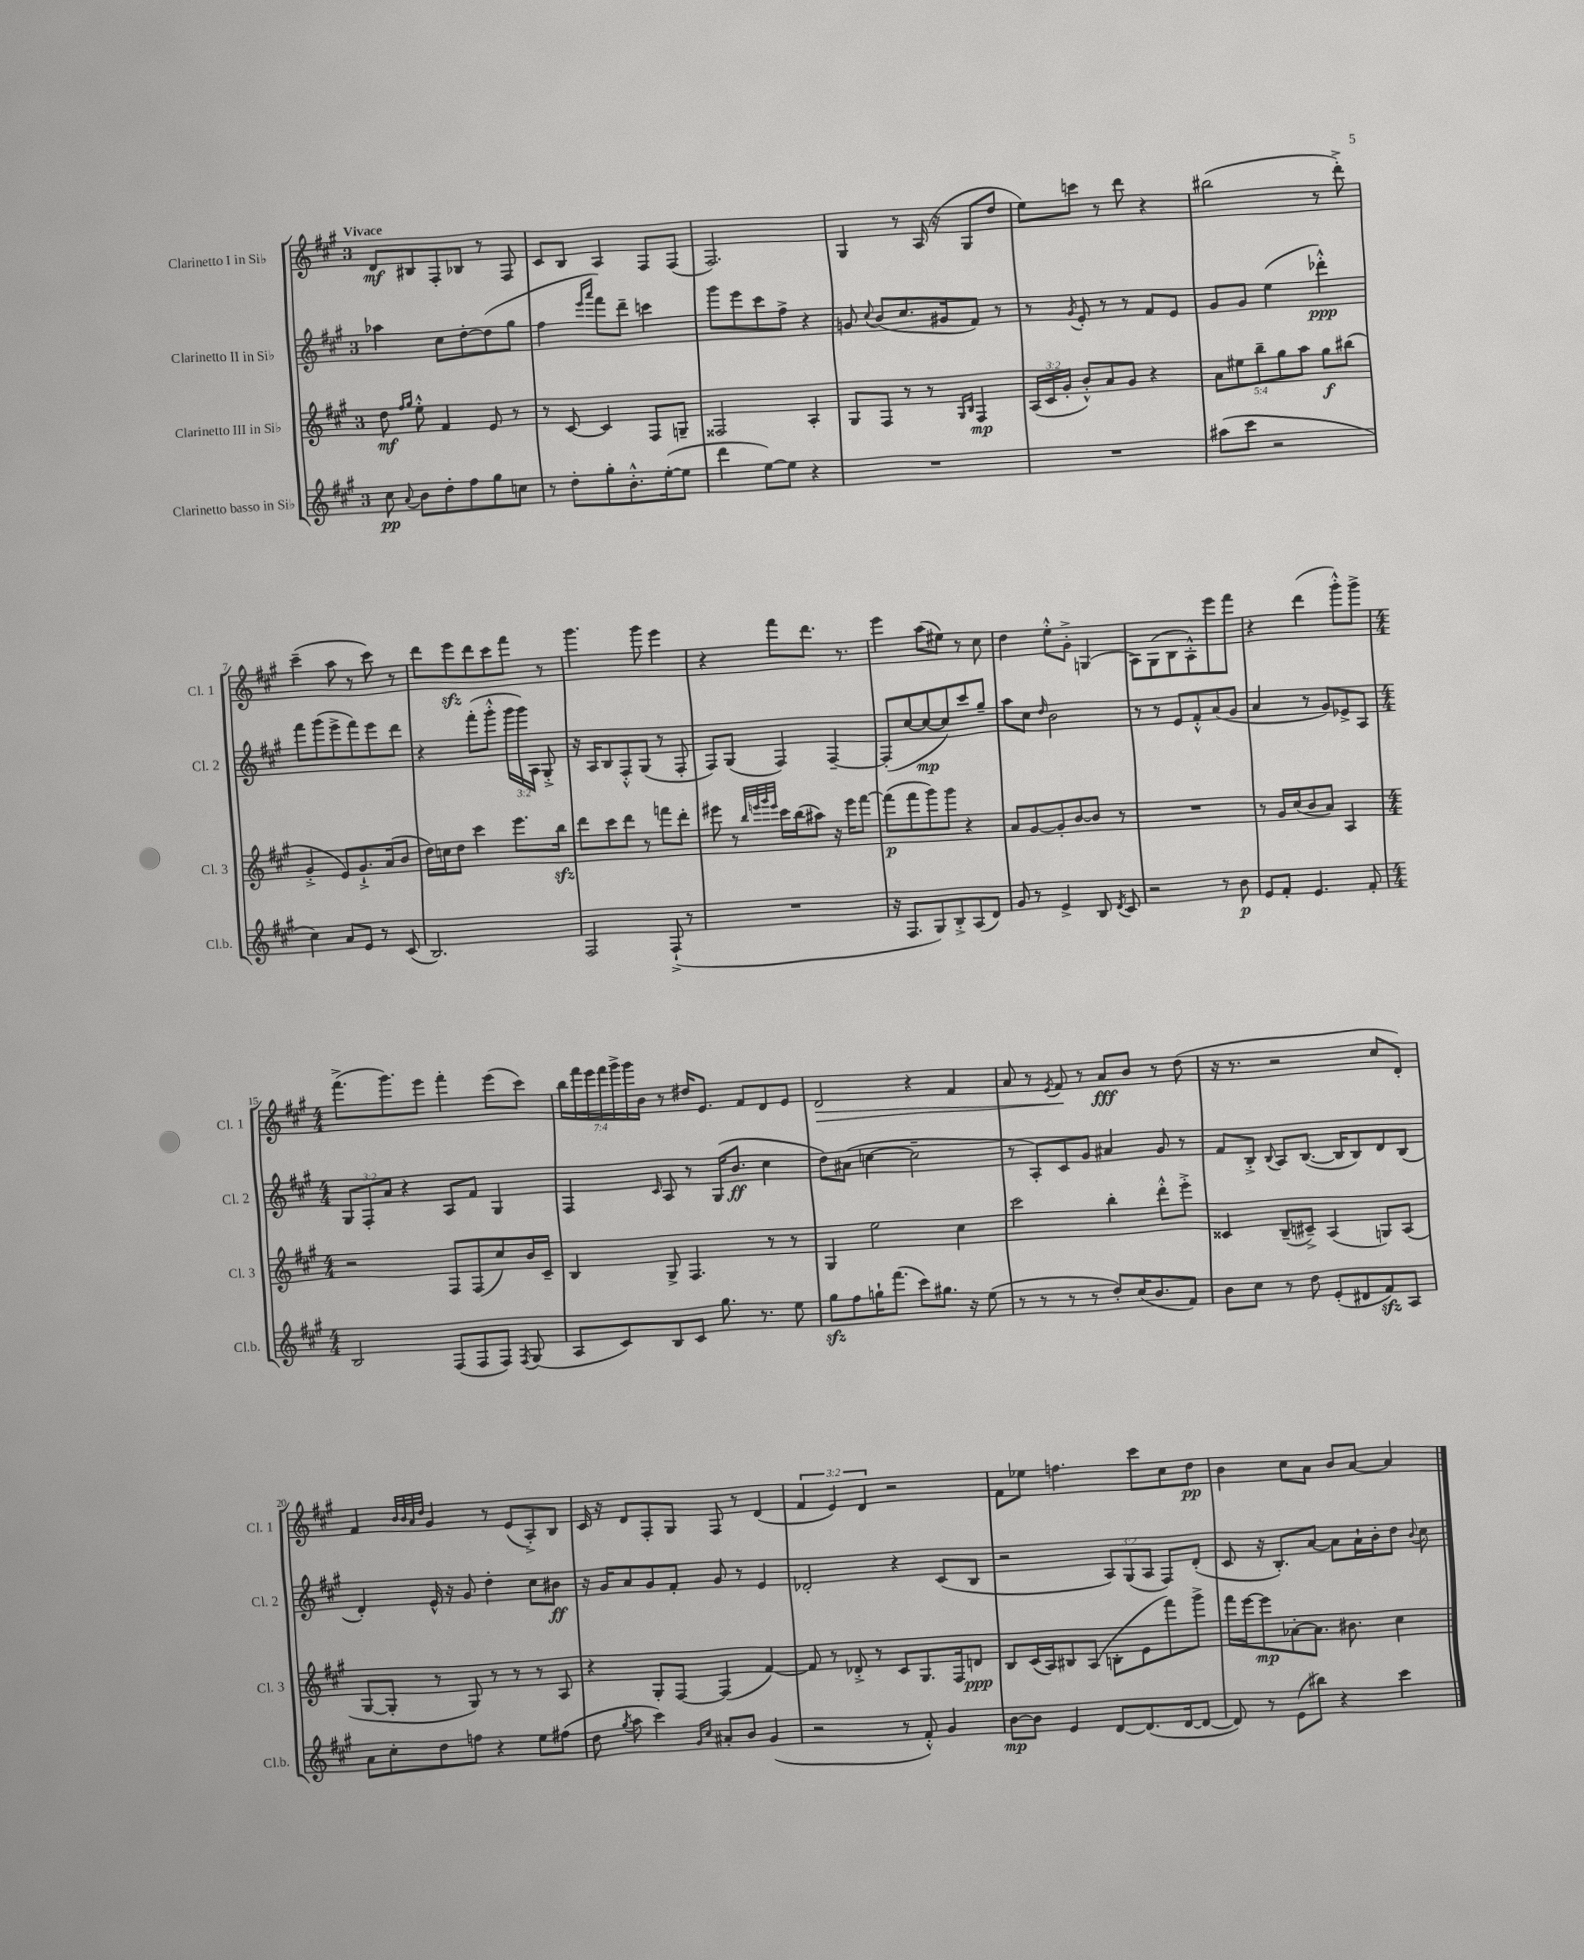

**kern	**dynam	**kern	**dynam	**kern	**dynam	**kern	**dynam
*part4	*part4	*part3	*part3	*part2	*part2	*part1	*part1
*staff4	*staff4	*staff3	*staff3	*staff2	*staff2	*staff1	*staff1
*I"Clarinetto basso in Si♭	*	*I"Clarinetto III in Si♭	*	*I"Clarinetto II in Si♭	*	*I"Clarinetto I in Si♭	*
*I'Cl.b.	*	*I'Cl. 3	*	*I'Cl. 2	*	*I'Cl. 1	*
*clefG2	*	*clefG2	*	*clefG2	*	*clefG2	*
*k[f#c#g#]	*	*k[f#c#g#]	*	*k[f#c#g#]	*	*k[f#c#g#]	*
*M3/4	*	*M3/4	*	*M3/4	*	*M3/4	*
=1	=1	=1	=1	=1	=1	=1	=1
!	!	!	!	!	!	!LO:TX:a:B:t=Vivace	!
8cc#\	pp	8dd\	mf	4aa-X\	.	8d/L	mf
.	.	16qqff#/LL	.	.	.	.	.
8qqa/	.	16qqgg#/JJ	.	.	.	.	.
8b\L	.	8ee'^^\	.	.	.	8B#X/	.
8dd'\	.	4f#/	.	8cc#\L	.	8F#'/	.
8ff#\	.	.	.	[8dd'\	.	8B-X/J	.
8gg#\	.	8e/	.	(8dd\]	.	8r	.
8ccn\J	.	8r	.	8gg#\J	.	8F#/	.
=2	=2	=2	=2	=2	=2	=2	=2
8r	.	8r	.	4ff#\	.	8c#/L	.
8dd'\L	.	[8c#/	.	.	.	8B/J	.
.	.	.	.	16qqeee/LL	.	.	.
.	.	.	.	16qqaaa/JJ	.	.	.
8gg#'\	.	4c#/]	.	8fff#\L)	.	4A/	.
8.b'^^\	.	.	.	8ddd~\J	.	.	.
.	.	8F#/L	.	4cccn\	.	8F#/L	.
([16ee'\k	.	.	.	.	.	.	.
8ee\J]	.	8Gn~/J	.	.	.	(8F#/J	.
=3	=3	=3	=3	=3	=3	=3	=3
4ddd\	.	2F##X/	.	8ggg#\L	.	2.F#/)	.
.	.	.	.	8eee\	.	.	.
[8ee\L)	.	.	.	8ccc#\	.	.	.
8ee\J]	.	.	.	8ff#^\J	.	.	.
4r	.	4A'/	.	4r	.	.	.
=4	=4	=4	=4	=4	=4	=4	=4
2.r	.	8G#/L	.	8gn/	.	4G#/	.
.	.	.	.	8qqcc#/	.	.	.
.	.	8F#/J	.	(8b/L	.	.	.
.	.	8r	.	8.cc#/	.	8r	.
.	.	8r	.	.	.	(16A/	.
.	.	.	.	16g#X/k	.	16r	.
.	.	16qqG#/LL	.	.	.	.	.
.	.	16qqB/JJ	.	.	.	.	.
.	.	4F#/	mp	8f#/J)	.	8G#/L	.
.	.	.	.	8r	.	8dd/J	.
=5	=5	=5	=5	=5	=5	=5	=5
2.r	.	(24A/LL	.	8r	.	8ee\L)	.
.	.	24c#/	.	.	.	.	.
.	.	24g#'/JJ	.	.	.	.	.
.	.	.	.	8qg#/	.	.	.
.	.	8b'^^/L)	.	8e'/	.	8cccn\J	.
.	.	8a/	.	8r	.	8r	.
.	.	8g#/J	.	8r	.	8ddd\	.
.	.	4r	.	8f#/L	.	4r	.
.	.	.	.	8e/J	.	.	.
=6	=6	=6	=6	=6	=6	=6	=6
(8aa#X\L	.	10a\L	.	8g#/L	.	(2bb#X\	.
.	.	10ee#X\	.	.	.	.	.
8ccc#\J	.	.	.	8g#/J	.	.	.
.	.	10bb~\	.	.	.	.	.
2r	.	.	.	(4ee\	.	.	.
.	.	10gg#\	.	.	.	.	.
.	.	10aa\J	.	.	.	.	.
.	.	8gg#\L	f	4ddd-X'^^\)	ppp	8r	.
.	.	(8bb#X\J	.	.	.	8ddd'^\)	.
!!LO:LB:g=z
=7	=7	=7	=7	=7	=7	=7	=7
4cc#\)	.	4g#'^/	.	8fff#\L	.	(4ccc#~\	.
.	.	.	.	(8ggg#\	.	.	.
8a/L	.	8e/L)	.	8eee^\	.	8aa\	.
8e/J	.	8.g#`^/	.	8fff#\)	.	8r	.
8r	.	.	.	8eee\	.	8ccc#\)	.
.	.	(16a/k	.	.	.	.	.
(8c#/	.	8b/J	.	8ddd\J	.	8r	.
=8	=8	=8	=8	=8	=8	=8	=8
2.B/)	.	16dd\LL)	.	4r	.	8ddd\L	.
.	.	16ccn\J	.	.	.	.	.
.	.	8dd\J	.	.	.	8eeezz\	.
.	.	4ccc#\	.	(8fff#'\L	.	8ddd\	.
.	.	.	.	8ggg#'^^\J	.	8ccc#\	.
.	.	8.eee\L	.	24ggg#\LL	.	8fff#\J	.
.	.	.	.	24ggg#\)	.	.	.
.	.	.	.	24A\JJ	.	.	.
.	.	.	.	8G#'^/	.	8r	.
.	.	16bbzz\Jk	.	.	.	.	.
=9	=9	=9	=9	=9	=9	=9	=9
2F#/	.	8ddd\L	.	16r	.	4.ggg#\	.
.	.	.	.	16A/KL	.	.	.
.	.	8ccc#\	.	8B/	.	.	.
.	.	8ddd\J	.	8F#'^^/	.	.	.
.	.	8r	.	(8G#/J	.	8ggg#\	.
(8F#`^/	.	8fffn\L	.	8r	.	4eee\	.
8r	.	8ddd'\J	.	8F#'/	.	.	.
=10	=10	=10	=10	=10	=10	=10	=10
2.r	.	8eee#X\	.	8F#/L)	.	4r	.
.	.	8r	.	(8G#/J	.	.	.
.	.	32qqbb/LLL	.	.	.	.	.
.	.	32qqeeen/	.	.	.	.	.
.	.	32qqggg#/	.	.	.	.	.
.	.	32qqeee/JJJ	.	.	.	.	.
.	.	16ccc#\LL	.	4F#/)	.	8fff#\L	.
.	.	(16bb\J	.	.	.	.	.
.	.	8aa#X\J)	.	.	.	8.ddd\J	.
.	.	16r	.	[4F#~/	.	.	.
.	.	16eee\KL	.	.	.	8.r	.
.	.	[8fff#\J	.	.	.	.	.
=11	=11	=11	=11	=11	=11	=11	=11
16r	.	(8fff#\L]	p	(8F#'/L]	.	4eee\	.
8.F#/L	.	.	.	.	.	.	.
.	.	8fff#\	.	[8cc#/	.	.	.
8G#/)	.	8ggg#\)	.	8cc#/_	mp	(8aa\L	.
8B'^/	.	8ggg#\J	.	8cc#/])	.	8ee#X\J)	.
(8A/	.	4r	.	8ccc#/	.	8r	.
8d/J)	.	.	.	8gg#~/J	.	8cc#\	.
=12	=12	=12	=12	=12	=12	=12	=12
8g#/	.	8a/L	.	8aa\L	.	4dd\	.
8r	.	[8g#/	.	8cc#\J	.	.	.
.	.	.	.	16qqdd/	.	.	.
4e^/	.	8g#'/]	.	2b\	.	8ee'^^\L	.
.	.	[8b/	.	.	.	8g#'^\J	.
8B/	.	8b/J]	.	.	.	(4Gn/	.
8qd/	.	.	.	.	.	.	.
8c#/	.	8r	.	.	.	.	.
=13	=13	=13	=13	=13	=13	=13	=13
2r	.	2.r	.	8r	.	8A\L)	.
.	.	.	.	8r	.	(8G#\	.
.	.	.	.	8e/L	.	8B\	.
.	.	.	.	8f#'^^/	.	8A'^^\)	.
8r	.	.	.	(8a/	.	8eee\	.
8b\	p	.	.	8g#/J	.	8fff#\J	.
=14	=14	=14	=14	=14	=14	=14	=14
8e/L	.	8r	.	4a/	.	4r	.
8f#'/J	.	16g#/LL	.	.	.	.	.
.	.	(16cc#/J	.	.	.	.	.
4.e/	.	8b/	.	8r	.	(4ddd\	.
.	.	8a/J)	.	8g#/L)	.	.	.
.	.	4A/	.	8e-X^/	.	8ggg#'^^\L)	.
8f#'/	.	.	.	8A/J	.	8ggg#^\J	.
!!LO:LB:g=z
=15	=15	=15	=15	=15	=15	=15	=15
*M4/4	*	*M4/4	*	*M4/4	*	*M4/4	*
2B/	.	2r	.	12G#/L	.	(8.fff#^\L	.
.	.	.	.	12F#'/	.	.	.
.	.	.	.	12a/J	.	.	.
.	.	.	.	.	.	8.ggg#\)	.
.	.	.	.	4r	.	.	.
.	.	.	.	.	.	8eee\J	.
(8F#/L	.	8F#/L	.	8A/L	.	4fff#'\	.
8F#/	.	(8F#/	.	8f#/J	.	.	.
8F#/J)	.	8cc#/)	.	4G#/	.	(8eee\L	.
8qF#/	.	.	.	.	.	.	.
(8G#/	.	16b/L	.	.	.	8ccc#\J)	.
.	.	16c#~/JJ	.	.	.	.	.
=16	=16	=16	=16	=16	=16	=16	=16
8A/L	.	4B/	.	4F#/	.	28bb\LL	.
.	.	.	.	.	.	28fff#\	.
.	.	.	.	.	.	28eee\	.
.	.	.	.	.	.	28fff#\	.
8c#/)	.	.	.	.	.	.	.
.	.	.	.	.	.	28ggg#^\	.
.	.	.	.	.	.	28ggg#\	.
.	.	.	.	.	.	28b\JJ	.
.	.	.	.	16qqc#/	.	.	.
8B/	.	8G#^/	.	8A/	.	8r	.
8c#/J	.	4.F#/	.	8r	.	16dd#X/KL	.
.	.	.	.	.	.	8.e/J	.
8.gg#\	.	.	.	(16G#/KL	.	.	.
.	.	.	.	8.b/J	ff	.	.
.	.	.	.	.	.	8f#/L	.
8.r	.	.	.	.	.	.	.
.	.	8r	.	4cc#\	.	8d/	.
8ee\	.	8r	.	.	.	8e/J	.
=17	=17	=17	=17	=17	=17	=17	=17
!	!	!	!	!	!	!	!LO:HP:b
8gg#zz\L	.	4G#/	.	8dd\L)	.	2d/	>
8ff#\	.	.	.	(8a#X\J	.	.	.
16ggn`\K	.	2ee\	.	[4ccn\	.	.	.
(8.fff#\J	.	.	.	.	.	.	.
8ccc#\L)	.	.	.	2cc~\]	.	4r	.
8.gg#X\J	.	.	.	.	.	.	.
.	.	4cc#\	.	.	.	4f#/	.
16r	.	.	.	.	.	.	.
(8ee\	.	.	.	.	.	.	.
=18	=18	=18	=18	=18	=18	=18	=18
8r	.	2ccc#\	.	8r	.	8a/	.
8r	.	.	.	8A'/L)	.	8r	.
.	.	.	.	.	.	8qe/	.
8r	.	.	.	8c#/	.	8f#/	.
8r	.	.	.	8g#/J	.	8r	]
8dd'/L)	.	4bb'\	.	4a#X/	.	8a/L	fff
(16cc#/K	.	.	.	.	.	8b/J	.
8.b/	.	.	.	.	.	.	.
.	.	8ddd'^^\L	.	8g#/	.	8r	.
8f#/J)	.	8eee'^\J	.	8r	.	(8dd\	.
=19	=19	=19	=19	=19	=19	=19	=19
8b\L	.	4c##X/	.	8f#/L	.	16r	.
.	.	.	.	.	.	8.r	.
8cc#\J	.	.	.	8B'^/J	.	.	.
.	.	.	.	8qqB/	.	.	.
8r	.	(8B~/L	.	8A/L	.	2r	.
8dd\	.	8c#X~^/J)	.	([8.B/J	.	.	.
(8e'/L	.	(4A/	.	.	.	.	.
.	.	.	.	16B/KL]	.	.	.
8d#X/	.	.	.	8B/)	.	.	.
8f#zz/)	.	8Gn/L)	.	8d/	.	8cc#/L	.
8A/J	.	(8A/J	.	(8B/J	.	8d'/J)	.
!!LO:LB:g=z
=20	=20	=20	=20	=20	=20	=20	=20
8a\L	.	[8G#/L	.	4d'/)	.	4f#/	.
8cc#'\	.	8G#'/J]	.	.	.	.	.
.	.	.	.	.	.	32qqb/LLL	.
.	.	.	.	.	.	32qqb/	.
.	.	.	.	.	.	32qqa/	.
.	.	.	.	.	.	32qqdd/JJJ	.
8dd\	.	8r	.	16e^^/	.	4g#/	.
.	.	.	.	16r	.	.	.
8ffn\J	.	8G#/)	.	8g#/	.	.	.
4r	.	8r	.	4dd'\	.	8r	.
.	.	8r	.	.	.	(8e/L	.
8ee\L	.	8r	.	8cc#\L	.	8A'^/)	.
(8ff#X\J	.	8A/	.	8b#X\J	ff	8B/J	.
=21	=21	=21	=21	=21	=21	=21	=21
8dd\	.	4r	.	16r	.	16c#/	.
.	.	.	.	16g#/KL	.	16r	.
8qgg#/	.	.	.	.	.	.	.
8aa\	.	.	.	8a/	.	8d/L	.
4ccc#\)	.	8G#'/L	.	8g#/	.	8F#'/	.
.	.	[8F#/J	.	8f#'/J	.	8G#/J	.
16qqg#/LL	.	.	.	.	.	.	.
16qqcc#/JJ	.	.	.	.	.	.	.
8a#X'/L	.	(4F#/]	.	8g#/	.	8F#/	.
8b/J	.	.	.	8r	.	8r	.
(4g#/	.	[4f#/)	.	4e/	.	(4d/	.
=22	=22	=22	=22	=22	=22	=22	=22
2r	.	8f#/]	.	2d-X'/	.	6f#/	.
.	.	8r	.	.	.	.	.
.	.	.	.	.	.	6e/)	.
.	.	8d-X'^/	.	.	.	.	.
.	.	.	.	.	.	6d/	.
.	.	8r	.	.	.	.	.
8r	.	8c#/L	.	4r	.	2r	.
8f#'^^/)	.	8.G#/	.	.	.	.	.
4g#/	.	.	.	(8c#/L	.	.	.
.	.	16F#/k	.	.	.	.	.
.	.	8dn/J	ppp	8B/J	.	.	.
=23	=23	=23	=23	=23	=23	=23	=23
[8b\L	mp	8B/L	.	2r	.	8f#\L	.
8b\J]	.	(16c#/L	.	.	.	8ee-X\J	.
.	.	16A/J)	.	.	.	.	.
4e/	.	8B#X/	.	.	.	4.ffn\	.
.	.	(8A/J	.	.	.	.	.
[8d/L	.	8Bn'\L	.	12A/L)	.	.	.
.	.	.	.	(12G#/	.	.	.
(8.d/]	.	8e\	.	.	.	8ccc#\L	.
.	.	.	.	12A/J	.	.	.
.	.	8fff#\)	.	8F#/L)	.	8cc#\	.
[16d/k	.	.	.	.	.	.	.
8d/J_	.	8ggg#^\J	.	(8d'/J	.	8dd\J	pp
=24	=24	=24	=24	=24	=24	=24	=24
8d/])	.	16fff#\LL	.	8c#/	.	4b\	.
.	.	[16eee\J	.	.	.	.	.
8r	.	8eee\]	mp	16r	.	.	.
.	.	.	.	8.B'/L)	.	.	.
(8e\L	.	[8a-X'\	.	.	.	8cc#\L	.
8bb#X\J)	.	8.a-\J]	.	[8a/J	.	8a\J	.
4r	.	.	.	8a\L]	.	8b/L	.
.	.	8.b#X\	.	.	.	.	.
.	.	.	.	16a`\L	.	[8a/J	.
.	.	.	.	16b'\J	.	.	.
4ccc#\	.	4cc#\	.	8dd\J	.	4a/]	.
.	.	.	.	8qqb/	.	.	.
.	.	.	.	8cc#\	.	.	.
==	==	==	==	==	==	==	==
*-	*-	*-	*-	*-	*-	*-	*-
